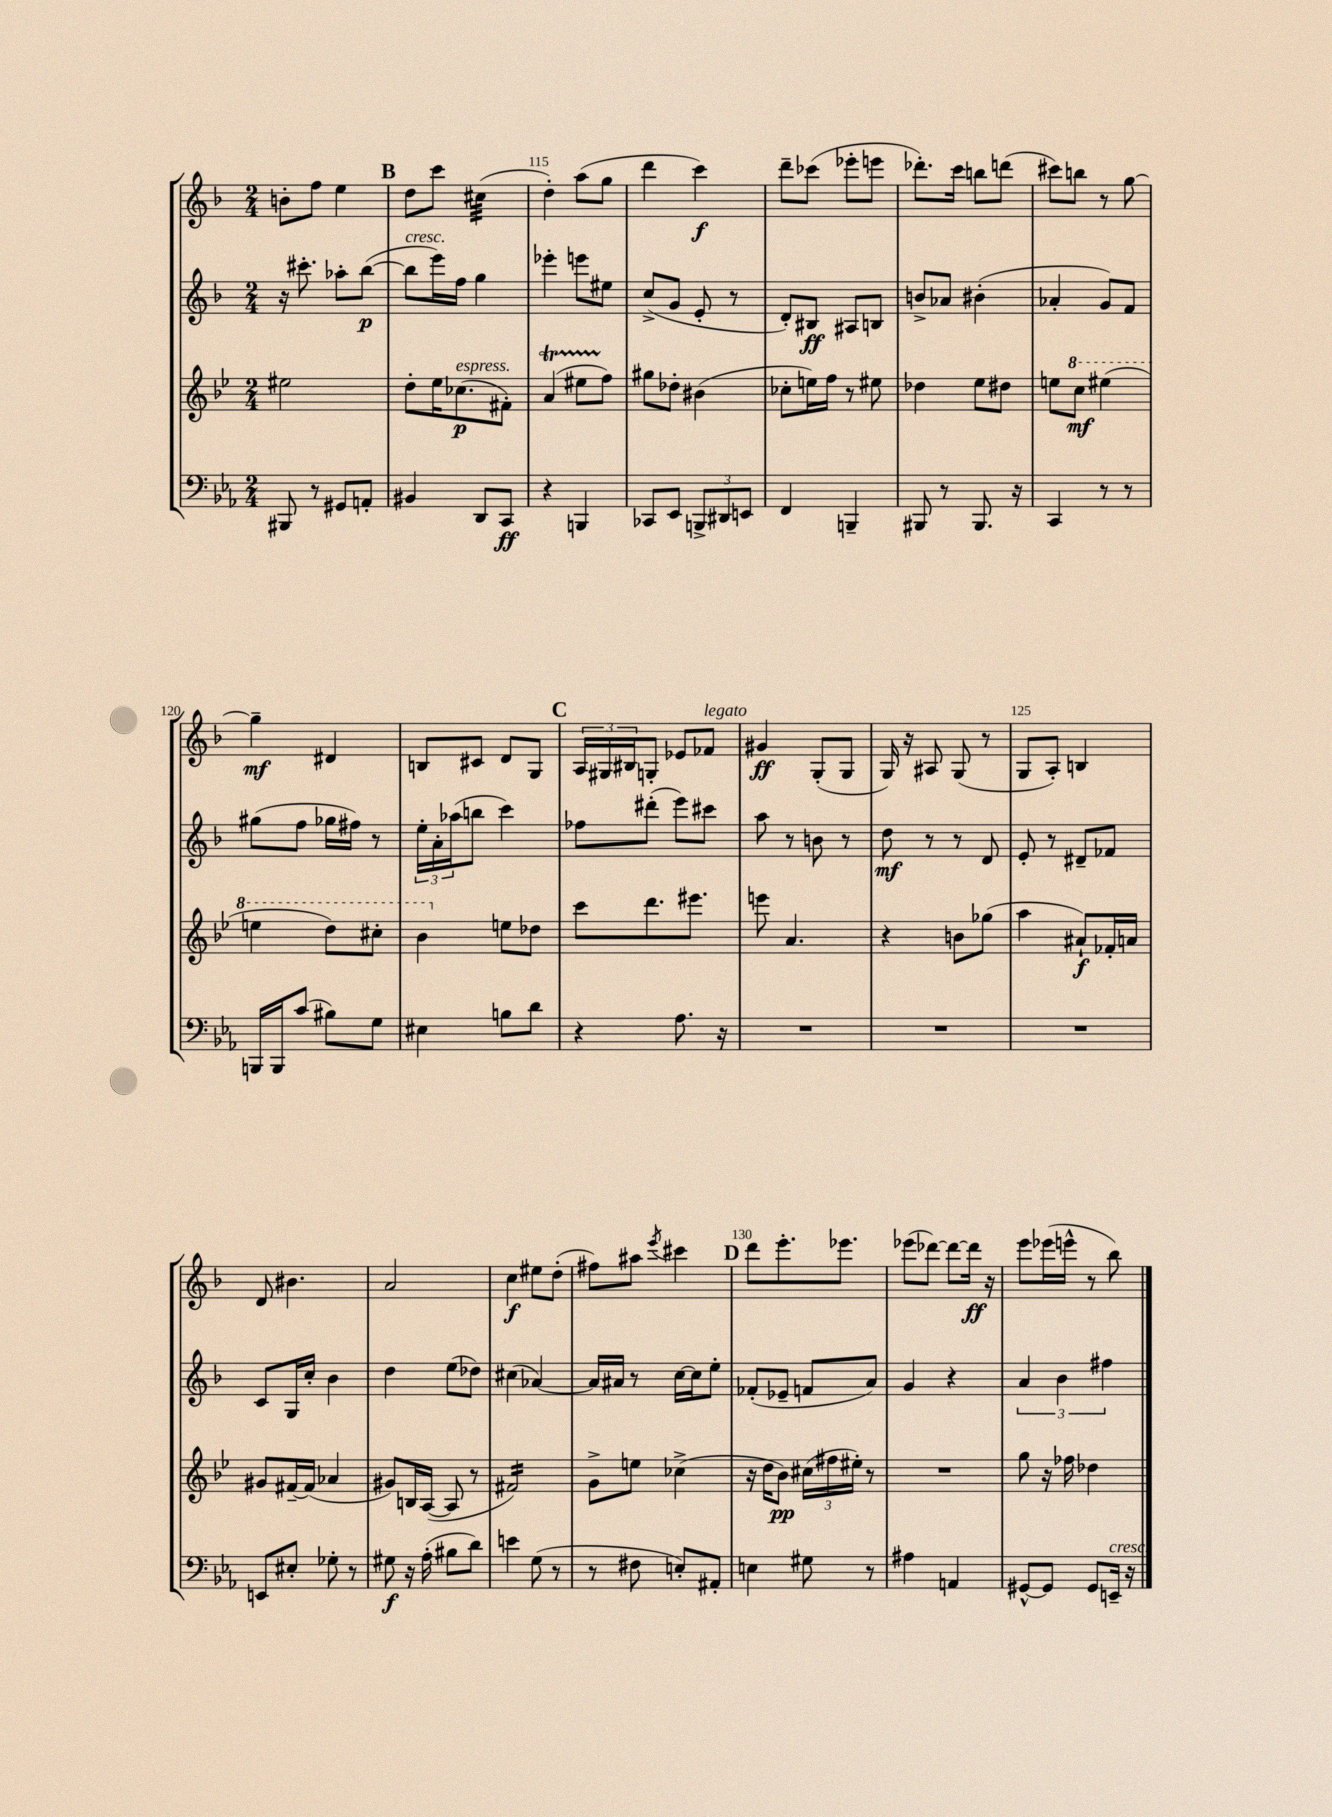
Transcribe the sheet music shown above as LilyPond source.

<<
\new StaffGroup <<
\new Staff = "s0" {
    \clef treble \key f \major \numericTimeSignature \time 2/4
    b'8-. f''8 e''4 |
    \mark \markup { \bold "B" } d''8 c'''8 cis''4:32( |
    d''4-.) a''8( g''8 |
    d'''4 c'''4\f) |
    d'''8-- ces'''8( ees'''8-. e'''8 |
    des'''8.-.) c'''16 b''8 d'''8( |
    cis'''8) b''8 r8 g''8~ |
    g''4--\mf dis'4 |
    b8 cis'8 d'8 g8 |
    \mark \markup { \bold "C" } \tuplet 3/2 { a16 gis16 bis16 } g8-. ees'8 fes'8^\markup { \italic "legato" } |
    gis'4\ff g8-.( g8 |
    g16) r16 ais8 g8( r8 |
    g8 a8-.) b4 |
    d'8 bis'4. |
    a'2 |
    c''4\f eis''8 d''8-.( |
    fis''8) ais''8 \acciaccatura { e'''8 } cis'''4 |
    \mark \markup { \bold "D" } d'''8 e'''8.-. ees'''8. |
    ees'''8( des'''8~) des'''8~ des'''16\ff r16 |
    e'''8 ees'''16( e'''16-^ r8 bes''8) \bar "|." |
}
\new Staff = "s1" {
    \clef treble \key f \major \numericTimeSignature \time 2/4
    r16 cis'''8.-. aes''8-. bes''8~\p( |
    \mark \markup { \bold "B" } bes''8^\markup { \italic "cresc." } e'''16) f''16 g''4 |
    ees'''4-. e'''8 eis''8 |
    c''8->( g'8 e'8-. r8 |
    d'8-.) bis8\ff ais8 b8 |
    b'8-> aes'8 bis'4-.( |
    aes'4-. g'8) f'8 |
    gis''8( f''8 ges''16 fis''16) r8 |
    \tuplet 3/2 { e''16-. a'16-. aes''16( } b''8 c'''4) |
    \mark \markup { \bold "C" } fes''8 dis'''8-.( e'''8) cis'''8 |
    a''8 r8 b'8 r8 |
    d''8\mf r8 r8 d'8 |
    e'8-. r8 dis'8-- fes'8 |
    c'8 g16 c''16-. bes'4 |
    d''4 e''8( des''8) |
    cis''4( aes'4~) |
    aes'16 ais'16 r8 c''16~ c''16 e''8-. |
    \mark \markup { \bold "D" } fes'8-.( ees'8-- f'8 a'8) |
    g'4 r4 |
    \tuplet 3/2 { a'4 bes'4 fis''4 } \bar "|." |
}
\new Staff = "s2" {
    \clef treble \key bes \major \numericTimeSignature \time 2/4
    eis''2 |
    \mark \markup { \bold "B" } d''8-. ees''16 ces''8.\p^\markup { \italic "espress." }( fis'8-.) |
    a'4\startTrillSpan( eis''8 f''8\stopTrillSpan) |
    gis''8 des''8-. bis'4( |
    ces''8-. e''16) f''16 r8 eis''8 |
    des''4 ees''8 dis''8 |
    e''8 \ottava #1 c'''8\mf eis'''4( |
    e'''4 d'''8) cis'''8-. |
    bes''4 \ottava #0 e''8 des''8 |
    \mark \markup { \bold "C" } c'''8 d'''8. eis'''8. |
    e'''8 a'4. |
    r4 b'8 ges''8( |
    a''4 ais'8-!\f) fes'16-. a'16 |
    gis'8 fis'16~-- fis'16( aes'4 |
    gis'8) b16 a16~( a8 r8 |
    fis'2:16) |
    g'8-> e''8 ces''4->( |
    \mark \markup { \bold "D" } r16 d''16 bes'8\pp) \tuplet 3/2 { cis''16( fis''16 eis''16-.) } r8 |
    R2 |
    g''8 r16 fes''16 des''4 \bar "|." |
}
\new Staff = "s3" {
    \clef bass \key ees \major \numericTimeSignature \time 2/4
    bis,,8 r8 gis,8 a,8-. |
    \mark \markup { \bold "B" } bis,4 d,8 c,8\ff |
    r4 b,,4 |
    ces,8 ees,8 \tuplet 3/2 { b,,8-> dis,8 e,8 } |
    f,4 b,,4-- |
    bis,,8 r8 bis,,8. r16 |
    c,4 r8 r8 |
    b,,16 b,,16 c'8( bis8) g8 |
    eis4 b8 d'8 |
    \mark \markup { \bold "C" } r4 aes8. r16 |
    R2 |
    R2 |
    R2 |
    e,8 eis8-. ges8-. r8 |
    gis8\f r16 aes16-.( bis8 d'8) |
    e'4 g8( r8 |
    r8 fis8 e8-.) ais,8-. |
    \mark \markup { \bold "D" } e4 gis8 r8 |
    ais4 a,4 |
    gis,8~-^ gis,8 gis,8 e,16--^\markup { \italic "cresc." } r16 \bar "|." |
}
>>
>>
\layout { \context { \Score currentBarNumber = #113 \override BarNumber.break-visibility = ##(#f #t #t) barNumberVisibility = #(every-nth-bar-number-visible 5) } }
